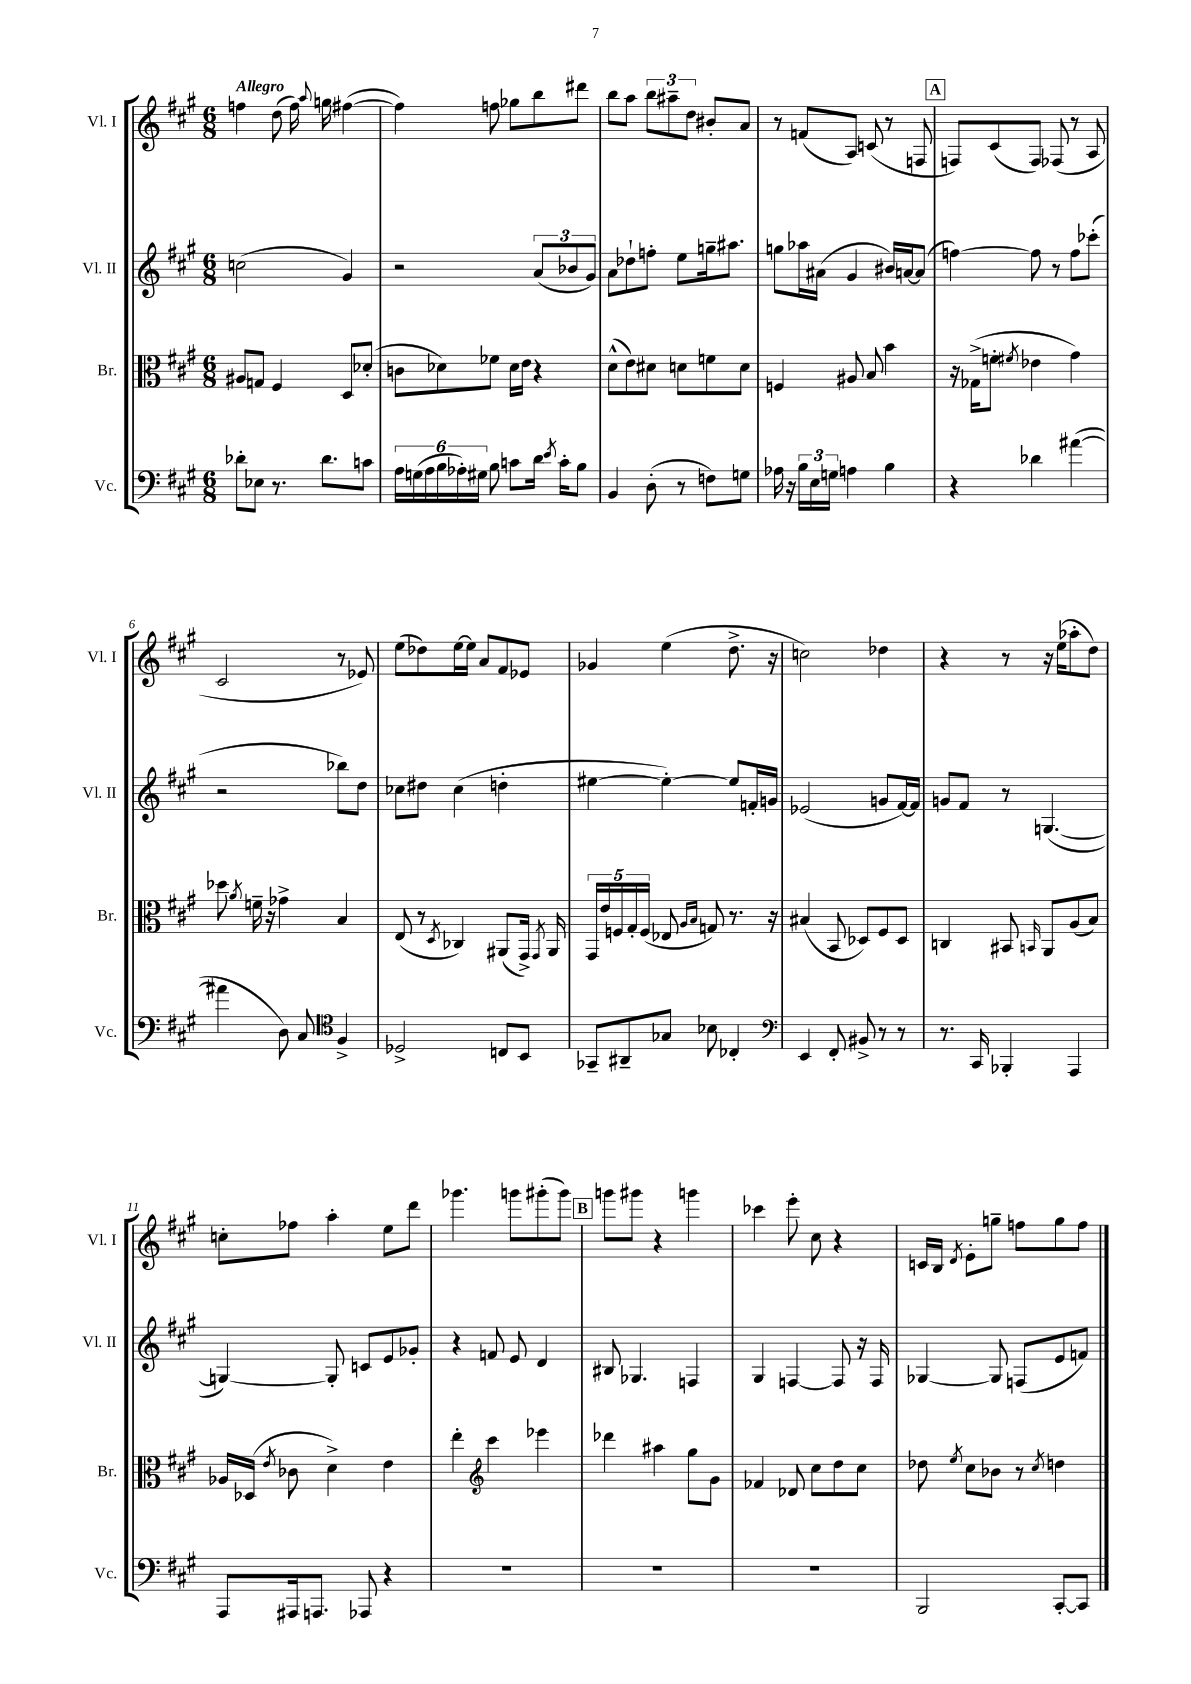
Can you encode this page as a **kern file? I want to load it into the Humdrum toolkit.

**kern	**kern	**kern	**kern
*staff4	*staff3	*staff2	*staff1
*clefF4	*clefC3	*clefG2	*clefG2
*k[f#c#g#]	*k[f#c#g#]	*k[f#c#g#]	*k[f#c#g#]
*M6/8	*M6/8	*M6/8	*M6/8
8d-'	8A#	(2cc	4ff
8E-	8G	.	.
8.r	4F#	.	(8dd
.	.	.	16ff)
.	.	.	8qqaa
8.d-	.	.	16gg
.	8D	4g#)	([4ff#
8c	(8d-'	.	.
=	=	=	=
24A	8c	2r	4ff#])
(24G	.	.	.
24A	.	.	.
24B	8d-)	.	.
24A-')	.	.	.
24G#	.	.	.
8B	8f-	.	8ff
8c	16d-	.	8gg-
.	16e	.	.
16d	4r	(12a	8bb
8qe	.	.	.
16c'	.	.	.
.	.	12b-	.
8B	.	.	8ddd#
.	.	12g#)	.
=	=	=	=
4BB	(8d^^	8a	8bb
.	8e)	8dd-`	8aa
(8D'	8d#	8ff'	12bb
.	.	.	12aa#~
8r	8d	8ee	.
.	.	.	12dd
8F)	8f	16gg~	8b#'
.	.	8.aa#	.
8G	8d	.	8a
=	=	=	=
16A-	4F	8gg	8r
16r	.	.	.
24B	.	16aa-	(8f
24E	.	.	.
.	.	(16a#	.
24G	.	.	.
4A	8A#	4g#	8A)
.	8B	.	(8c
4B	4b	16b#)	8r
.	.	[16a	.
.	.	(8a]	8F
=	=	=	=
4r	16r	[4ff)	8F)
.	(16G-^	.	.
.	8f'	.	(8c#
.	8qf#	.	.
4d-	4e-	8ff]	8F)
.	.	8r	(8F-
([4a#	4g#)	8ff	8r
.	.	(8ccc-'	8A
=	=	=	=
4a#]	8dd-	2r	2c#
.	8qa	.	.
.	16f~	.	.
.	16r	.	.
8D)	4g-^	.	.
8C#	.	.	.
*clefC4	*	*	*
4F#^	4B	8bb-)	8r
.	.	8dd	8e-)
=	=	=	=
2D-^	(8E	8cc-	(8ee
.	8r	8dd#	8dd-)
.	8qD	.	.
.	4C-)	(4cc-	[16ee
.	.	.	16ee]
.	.	.	8a
8C	(8AA#	4dd'	8f#
8BB	16GG#^)	.	8e-
.	8qGG#	.	.
.	16AA#	.	.
=	=	=	=
8GG-~	20GG#	[4ee#	4g-
.	20e	.	.
.	20F	.	.
8AA#~	.	.	.
.	20G#'	.	.
.	(20F	.	.
8G-	8E-	4ee#'_)	(4ee
.	16qqA	.	.
.	16qqB	.	.
8B-	8G)	.	.
4C-'	8.r	8ee#]	8.dd^
.	.	16f'	.
.	16r	16g	16r
=	=	=	=
*clefF4	*	*	*
4EE	(4B#	(2e-	2cc)
8FF#'	8BB	.	.
8BB#^	8D-)	.	.
8r	8F#	8g	4dd-
8r	8D-	[16f#)	.
.	.	16f#]	.
=	=	=	=
8.r	4C	8g	4r
.	.	8f#	.
16CC#	.	.	.
4BBB-'	8BB#	8r	8r
.	16qqBB	.	.
.	8AA	([4.G	16r
.	.	.	(16ee
4AAA	(8A	.	8aa-'
.	8B)	.	8dd)
=	=	=	=
8AAA	16A-	4G_)	8cc'
.	(16D-	.	.
.	8qe	.	.
16AAA#	8c-	.	8ff-
8.AAA	.	.	.
.	4d^)	8G']	4aa'
8AAA-	.	8c	.
4r	4e	8e	8ee
.	.	8g-'	8ddd
=	=	=	=
2.r	4ee'	4r	4.ggg-
*	*clefG2	*	*
.	4ccc#	8f	.
.	.	8e	8ggg
.	4eee-	4d	(8ggg#'
.	.	.	8ggg#)
=	=	=	=
2.r	4ddd-	8B#	8ggg
.	.	4.G-	8ggg#
.	4aa#	.	4r
.	8gg#	4F	4ggg
.	8g#	.	.
=	=	=	=
2.r	4f-	4G#	4ccc-
.	8d-	[4F	8eee'
.	8cc#	.	8cc#
.	8dd	8F]	4r
.	8cc#	16r	.
.	.	16F	.
=	=	=	=
2BBB	8dd-	[4G-	16c
.	.	.	16B
.	8qee	.	8qd
.	8cc#	.	8e'
.	8b-	8G-]	8gg~
.	8r	(8F	8ff
.	8qcc#	.	.
[8CC#'	4dd	8e	8gg
8CC#]	.	8f)	8ff
==	==	==	==
*-	*-	*-	*-
